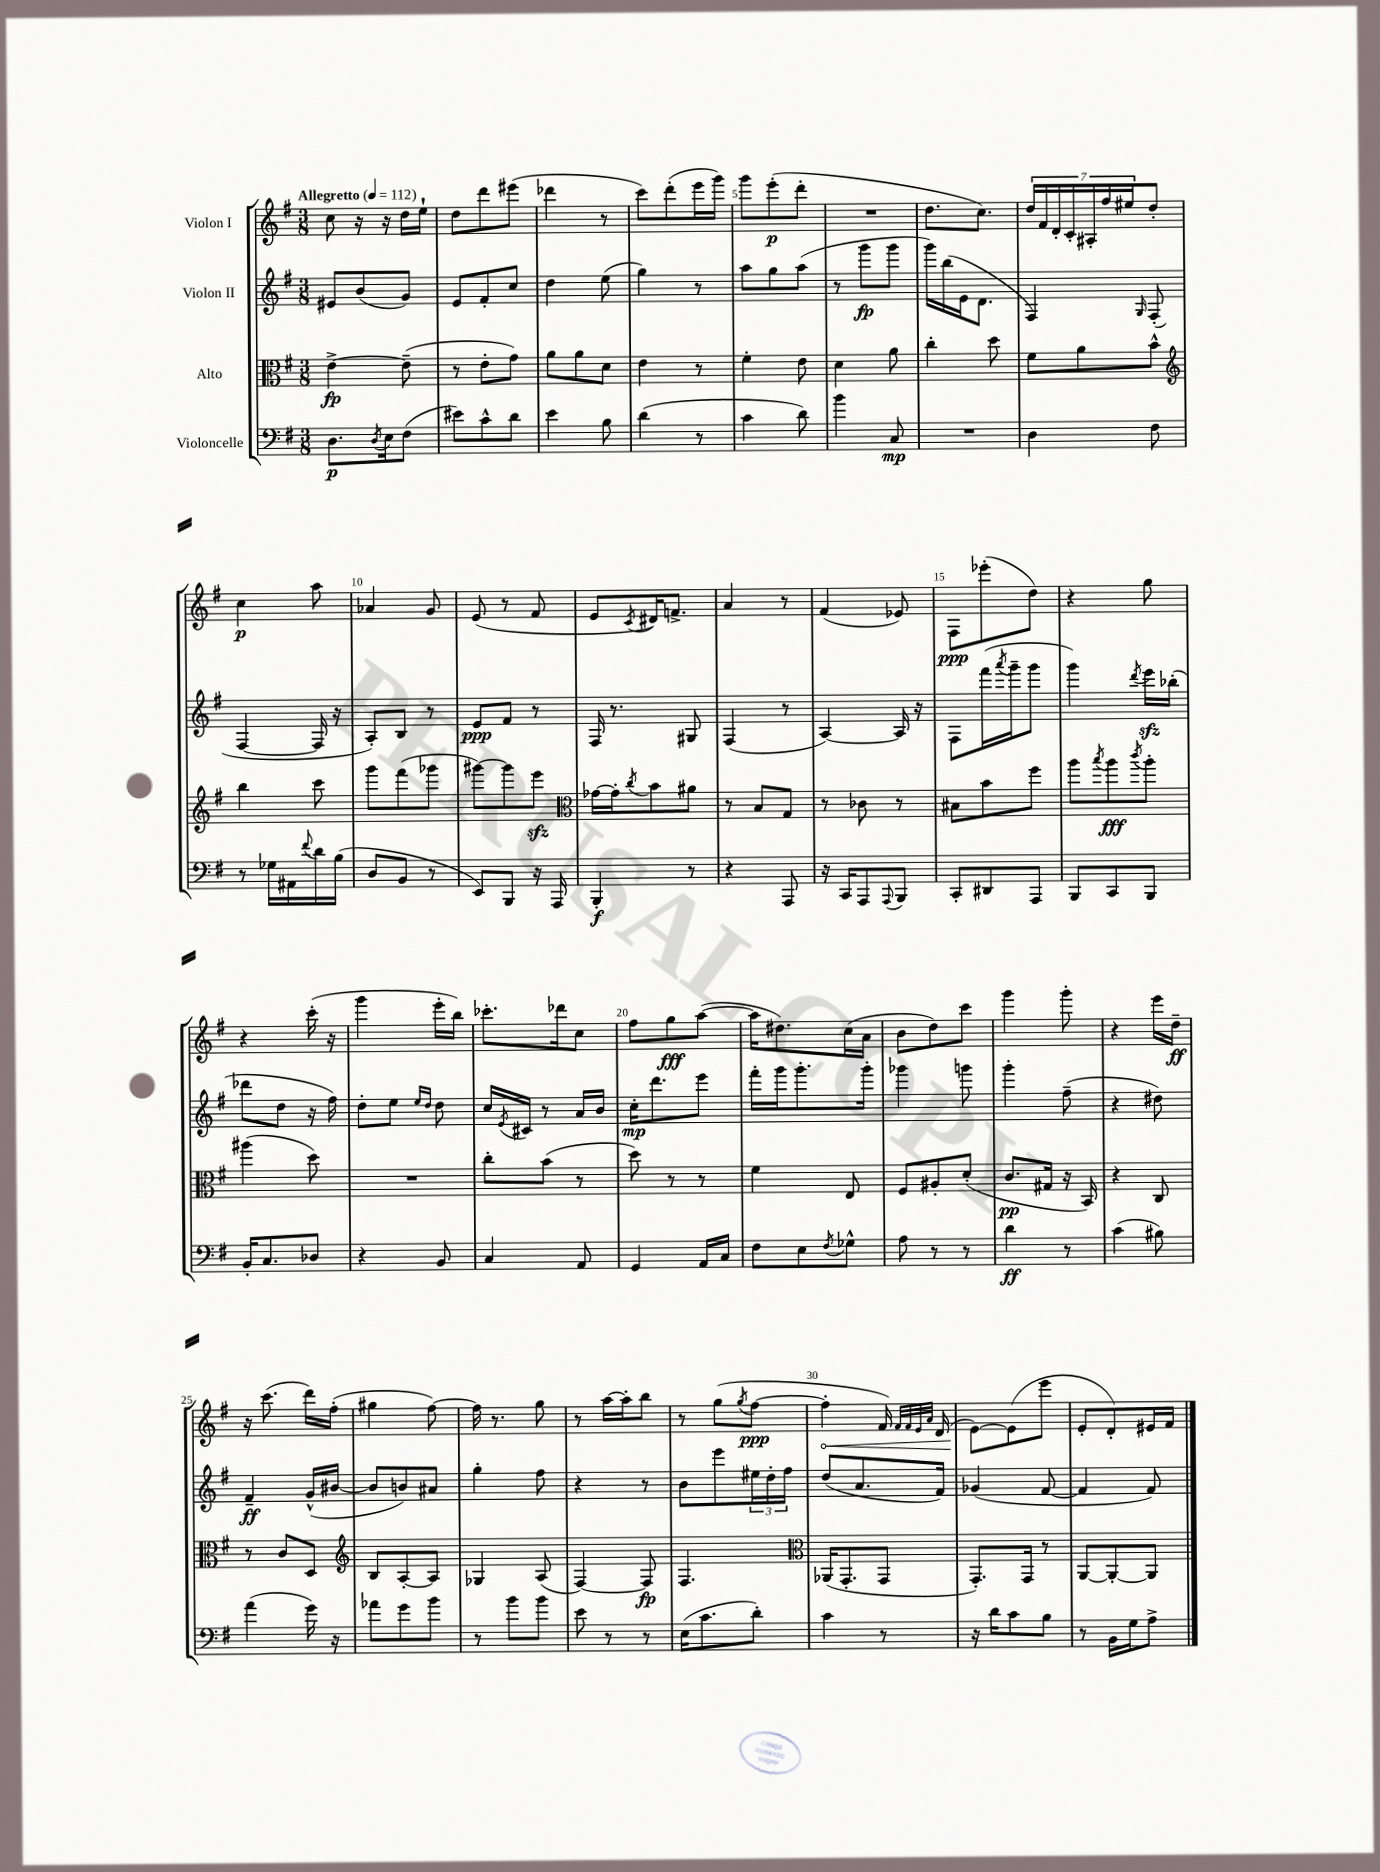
<<
\new StaffGroup <<
\new Staff = "s0" \with { instrumentName = "Violon I" } {
    \clef treble \key g \major \numericTimeSignature \time 3/8 \tempo "Allegretto" 4 = 112
    c''8 r16 r16 d''16 e''16-! |
    d''8 d'''8 eis'''8( |
    des'''4 r8 |
    c'''8) d'''8-.( e'''16 g'''16) |
    g'''8 e'''8-.\p( d'''8-. |
    R4. |
    d''8. c''8.) |
    \tuplet 7/4 { d''16 fis'16 d'16-. c'16-. ais16-. fis''16 eis''16 } d''8-. |
    c''4\p a''8 |
    aes'4 g'8 |
    e'8( r8 fis'8 |
    e'8 \acciaccatura { c'8 } dis'16) f'8.-> |
    a'4 r8 |
    fis'4( ees'8) |
    fis8\ppp ees'''8-.( d''8) |
    r4 g''8 |
    r4 c'''16-.( r16 |
    g'''4 e'''16-. b''16) |
    ces'''8.-. des'''16 c''8 |
    fis''8 g''8\fff a''8~( |
    a''16 dis''8.) c''16( a'16 |
    b'8 d''8) c'''8 |
    g'''4 g'''8-. |
    r4 e'''16 d''16--\ff |
    r16 c'''8.( d'''16) fis''16-.( |
    gis''4 fis''8~) |
    fis''16 r8. g''8 |
    r8 a''16~ a''16-. b''8 |
    r8 g''8( \acciaccatura { g''8 } fis''8~\ppp |
    \once \override Hairpin.circled-tip = ##t fis''4-.\< fis'16) \grace { fis'32 fis'32 e'32 a'32 } d'16( |
    e'8~\!) e'8( e'''8 |
    e'8-. d'8-.) eis'16 fis'16 \bar "|." |
}
\new Staff = "s1" \with { instrumentName = "Violon II" } {
    \clef treble \key g \major \numericTimeSignature \time 3/8
    eis'8 b'8( g'8) |
    e'8 fis'8-. c''8 |
    d''4 e''8( |
    g''4) r8 |
    a''8 g''8 a''8( |
    r8 g'''8\fp g'''8 |
    g'''16) b''16( e'16 d'8. |
    fis4) \grace { g16 } fis8-.( |
    fis4~ fis16 r16 |
    a8-.) b8 r8 |
    e'8\ppp fis'8 r8 |
    fis16 r8. gis8 |
    fis4( r8 |
    a4~) a16 r16 |
    fis8 fis'''16( \acciaccatura { a'''8 } g'''16-- g'''8 |
    g'''4) \acciaccatura { d'''8 } e'''16\sfz bes''16-.( |
    des'''8 d''8 r16 fis''16) |
    d''8-. e''8 \grace { e''16 d''16 } d''8 |
    c''16 \acciaccatura { e'8 } cis'16 r8 a'16 b'16 |
    c''16-.\mp d'''8. e'''8 |
    fis'''16-. g'''16 g'''8.-. g'''16-. |
    ges'''4 g'''8 |
    g'''4-. fis''8--( |
    r4 dis''8) |
    fis'4--\ff g'16-^( bis'16~ |
    bis'8 b'8) ais'8 |
    g''4-. fis''8 |
    r4 r8 |
    b'8 e'''8 \tuplet 3/2 { eis''16 d''16-. fis''16 } |
    d''8( a'8. fis'16) |
    ges'4( fis'8~ |
    fis'4 fis'8) \bar "|." |
}
\new Staff = "s2" \with { instrumentName = "Alto" } {
    \clef alto \key g \major \numericTimeSignature \time 3/8
    e'4~->\fp e'8--( |
    r8 e'8-. g'8) |
    a'8 a'8 d'8 |
    e'4 r8 |
    fis'4-. e'8 |
    d'4 a'8 |
    c''4-. d''8 |
    fis'8 a'8 b'8-^ |
    \clef treble b''4 c'''8 |
    g'''8 fis'''8( ges'''8 |
    gis'''8~) gis'''8 e'''8\sfz |
    \clef alto ges'16~ ges'16-. \acciaccatura { c''8 } b'8 ais'8 |
    r8 b8 g8 |
    r8 ces'8 r8 |
    bis8 b'8 fis''8 |
    a''8 \acciaccatura { b''8 } a''8\fff \acciaccatura { c'''8 } a''8-. |
    ais''4( d''8) |
    R4. |
    c''8-. b'8( r8 |
    d''8) r8 r8 |
    fis'4 e8 |
    fis8 ais8-. d'8-.( |
    c'8.\pp gis16 r16 b,16) |
    r4 c8 |
    r8 c'8 d8 |
    \clef treble b8 a8~-. a8 |
    ges4 a8( |
    fis4~) fis8\fp |
    fis4. |
    \clef alto aes,16( g,8.-. g,8 |
    g,8.-.) g,16 r8 |
    a,8~ a,8~-. a,8 \bar "|." |
}
\new Staff = "s3" \with { instrumentName = "Violoncelle" } {
    \clef bass \key g \major \numericTimeSignature \time 3/8
    d8.\p \acciaccatura { d8 } e16 fis8( |
    eis'8) c'8-^ d'8 |
    e'4 b8 |
    d'4( r8 |
    c'4 d'8) |
    b'4 c8\mp |
    R4. |
    d4 fis8 |
    r8 ges16 ais,16 \appoggiatura { fis'8 } d'16 b16( |
    d8 b,8 r8 |
    e,8) b,,8 r16 a,,16 |
    b,,4-.\f r8 |
    r4 a,,8 |
    r16 c,16 a,,8 \appoggiatura { a,,8 } b,,8 |
    c,8-. dis,8 a,,8 |
    b,,8 c,8 b,,8 |
    b,16-. c8. des8 |
    r4 b,8 |
    c4 a,8 |
    g,4 a,16 c16 |
    fis8 e8 \acciaccatura { fis8 } ges8-^ |
    a8 r8 r8 |
    d'4\ff r8 |
    c'4( bis8) |
    a'4( g'16) r16 |
    aes'8 g'8 b'8 |
    r8 b'8 b'8 |
    e'8 r8 r8 |
    e16( c'8. d'8-.) |
    c'4 r8 |
    r16 d'16 c'8 b8 |
    r8 b,16 g16 a8-> \bar "|." |
}
>>
>>
\layout { \context { \Score \override BarNumber.break-visibility = ##(#f #t #t) barNumberVisibility = #(every-nth-bar-number-visible 5) } }
